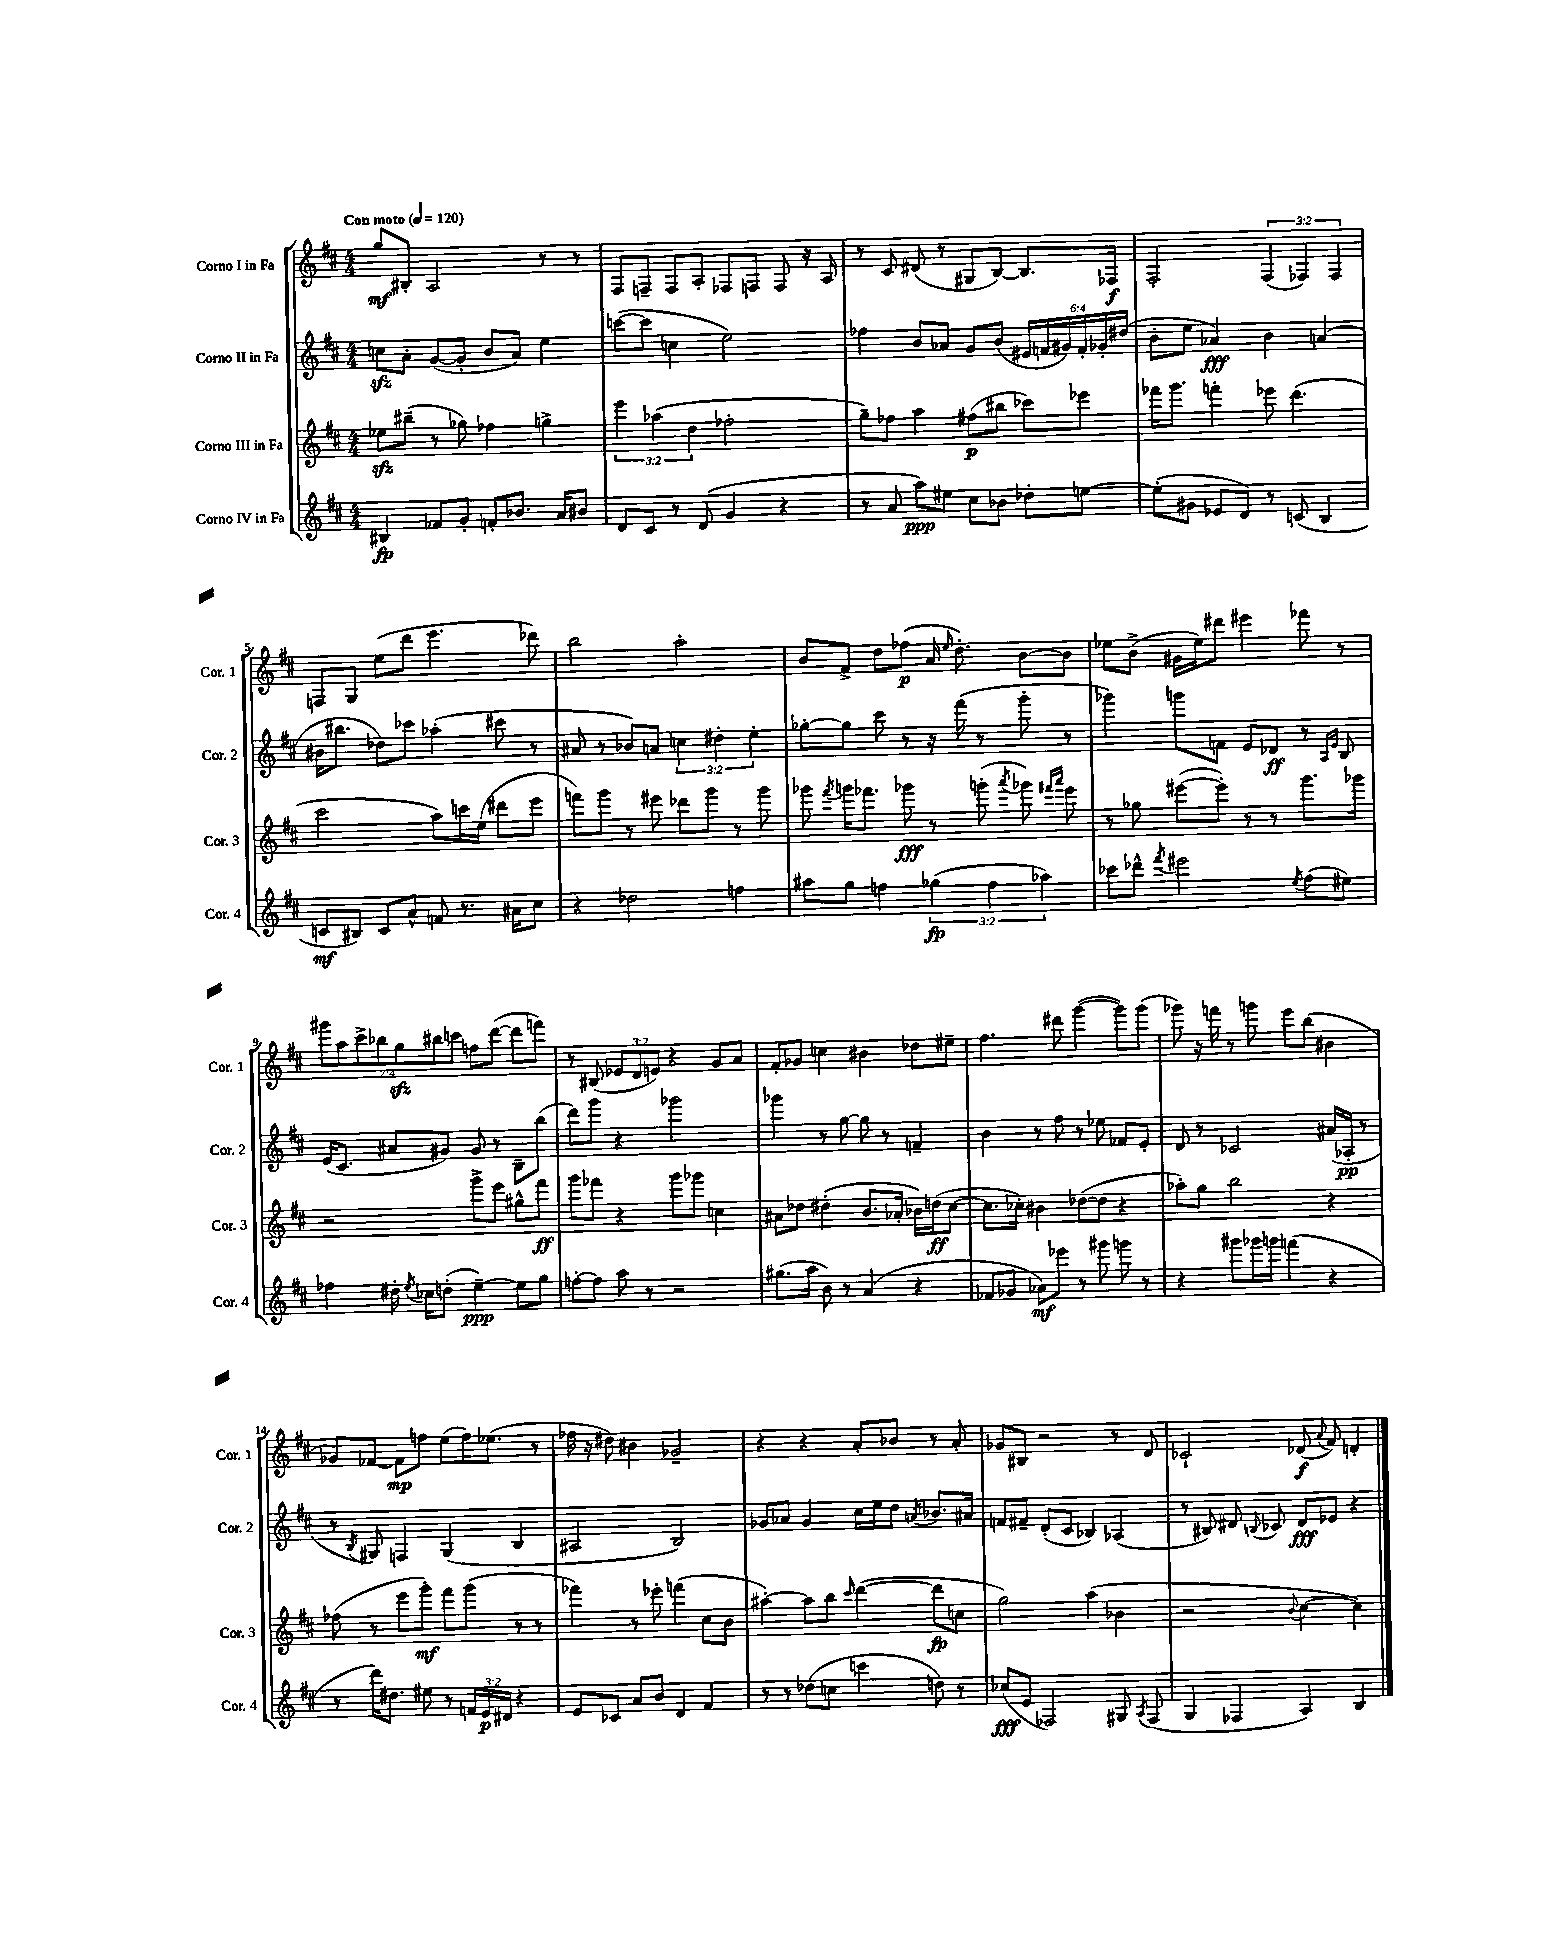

**kern	**dynam	**kern	**dynam	**kern	**dynam	**kern	**dynam
*part4	*part4	*part3	*part3	*part2	*part2	*part1	*part1
*staff4	*staff4	*staff3	*staff3	*staff2	*staff2	*staff1	*staff1
*I"Corno IV in Fa	*	*I"Corno III in Fa	*	*I"Corno II in Fa	*	*I"Corno I in Fa	*
*I'Cor. 4	*	*I'Cor. 3	*	*I'Cor. 2	*	*I'Cor. 1	*
*clefG2	*	*clefG2	*	*clefG2	*	*clefG2	*
*k[f#c#]	*	*k[f#c#]	*	*k[f#c#]	*	*k[f#c#]	*
*M4/4	*	*M4/4	*	*M4/4	*	*M4/4	*
*MM120	*	*MM120	*	*MM120	*	*MM120	*
=1	=1	=1	=1	=1	=1	=1	=1
!	!	!	!	!	!	!LO:TX:a:B:t=Con moto	!
4B#X/	fp	8ee-Xzz\L	.	8ccnzz\L	.	8gg/L	mf
.	.	(8bb#X~\J	.	8a'\J	.	8B#X'/J	.
8f-X/L	.	8r	.	([8g/L	.	2A/	.
8g'/J	.	8gg-X\)	.	8g'/J]	.	.	.
8fn'/L	.	4ff-X\	.	8b/L	.	.	.
8.b-X/J	.	.	.	8a/J)	.	.	.
.	.	4ggn^\	.	4ee\	.	8r	.
16a/KL	.	.	.	.	.	.	.
8b#X/J	.	.	.	.	.	8r	.
=2	=2	=2	=2	=2	=2	=2	=2
8d/L	.	6eee\	.	([8cccn\L	.	8F#/L	.
8c#/J	.	.	.	8ccc\J]	.	8Fn~/J	.
.	.	(6aa-X\	.	.	.	.	.
8r	.	.	.	4ccn\	.	8F/L	.
.	.	6dd\	.	.	.	.	.
(8d/	.	.	.	.	.	8A'/J	.
4g/	.	2ff-X'\	.	2ee\)	.	8F-X/L	.
.	.	.	.	.	.	8Fn/J	.
4r	.	.	.	.	.	8F/	.
.	.	.	.	.	.	16r	.
.	.	.	.	.	.	16A/	.
=3	=3	=3	=3	=3	=3	=3	=3
8r	.	8gg~\L)	.	4ff-X\	.	8r	.
8a/	.	8ff-X\J	.	.	.	8c#/	.
8aa\L)	ppp	4aa\	.	8b/L	.	(8d#X/	.
8ee#X\J	.	.	.	8a-X/J	.	8r	.
8cc#\L	.	(8ff#X\L	p	8g/L	.	8G#X/L	.
8b-X\J	.	8bb#X\J	.	(8b/J	.	[8B/J)	.
8dd-X'\L	.	8ccc-X\L)	.	24e#X/LL	.	8.B/L]	.
.	.	.	.	24fn/	.	.	.
.	.	.	.	24g#X/)	.	.	.
[8een\J	.	8eee-X\J	.	24f'/	.	.	.
.	.	.	.	24g-X'/	.	.	.
.	.	.	.	.	.	16F-X/Jk	f
.	.	.	.	(24dd#X/JJ	.	.	.
=4	=4	=4	=4	=4	=4	=4	=4
(8ee'\L]	.	16fff-X\KL	.	8b'\L	.	2F#'/	.
.	.	8.ggg\J	.	.	.	.	.
8g#X\J	.	.	.	8ee\J	.	.	.
8e-X/L	.	4fffn'\	.	4a-X/)	fff	.	.
8d/J)	.	.	.	.	.	.	.
8r	.	8eee-X\	.	4b\	.	(6F#/	.
(8cn/	.	(4.ddd\	.	.	.	.	.
.	.	.	.	.	.	6F-X/)	.
4B/	.	.	.	(4an/	.	.	.
.	.	.	.	.	.	6F-/	.
!!LO:LB:g=z
=5	=5	=5	=5	=5	=5	=5	=5
8cn/L	mf	2ccc#\	.	16b#X\KL	.	8Fn/L	.
.	.	.	.	8.bb#X\J	.	.	.
8B#X/J)	.	.	.	.	.	8G/J	.
8c/L	.	.	.	8dd-X\L)	.	(8ee\L	.
8a^^/J	.	.	.	8ccc-X\J	.	8ddd\J	.
8fn/	.	8aa\L)	.	(4aa-X'\	.	4.eee\	.
8.r	.	16cccn\L	.	.	.	.	.
.	.	(16ee\JJ	.	.	.	.	.
.	.	8ddd#X\L	.	8ccc#X\	.	.	.
16a#X\KL	.	.	.	.	.	.	.
8cc#\J	.	8eee\J	.	8r	.	8ddd-X\)	.
=6	=6	=6	=6	=6	=6	=6	=6
4r	.	8fffn\L)	.	8a#X/	.	2bb\	.
.	.	8ggg\J	.	8r	.	.	.
2dd-X\	.	8r	.	8b-X/L)	.	.	.
.	.	8eee#X\	.	8an/J	.	.	.
.	.	8ddd-X\L	.	6ccn\	.	2aa'\	.
.	.	8ggg\J	.	.	.	.	.
.	.	.	.	6dd#X'\	.	.	.
4ffn\	.	8r	.	.	.	.	.
.	.	.	.	6ee'\	.	.	.
.	.	8ggg\	.	.	.	.	.
=7	=7	=7	=7	=7	=7	=7	=7
8aa#X\L	.	8ggg-X\	.	[8gg-X'\L	.	8b/L	.
.	.	8qfff#/	.	.	.	.	.
8gg\J	.	16gggn\KL	.	8gg-\J]	.	8f#^/J	.
.	.	8.fff-X\J	.	.	.	.	.
4ffn\	.	.	.	8ccc#\	.	8dd\L	.
.	.	8ggg-X\	fff	8r	.	(8ff-X\J	p
(6gg-X\	fp	8r	.	16r	.	16a/	.
.	.	.	.	.	.	16qqee/	.
.	.	.	.	(16fff#\	.	8.dd'\)	.
.	.	(8gggn'\	.	8r	.	.	.
6ff\	.	.	.	.	.	.	.
.	.	8qaaa/	.	.	.	.	.
.	.	8ggg-X\)	.	8ggg'\	.	[8b\L	.
6aa-X\)	.	.	.	.	.	.	.
.	.	16qqfff#X/LL	.	.	.	.	.
.	.	16qqaaa/JJ	.	.	.	.	.
.	.	8eee\	.	8r	.	8b\J]	.
=8	=8	=8	=8	=8	=8	=8	=8
8ccc-X\L	.	8r	.	4ggg-X\)	.	8ee-X\L	.
8ddd-X^^\J	.	8gg-X\	.	.	.	(8b^\J	.
8qfff#/	.	.	.	.	.	.	.
2eee#X\	.	([8eee#X\L	.	8gggn\L	.	16g#X\LL	.
.	.	.	.	.	.	16ee-\J)	.
.	.	8eee#'\J])	.	8fn\J	.	8ddd#X\J	.
.	.	8r	.	8e/L	.	4eee#X\	.
.	.	8r	.	8d-X/J	ff	.	.
8qee/	.	.	.	.	.	.	.
(8ff#\L	.	8.ggg\L	.	8r	.	8fff-X\	.
.	.	.	.	16qqA/LL	.	.	.
.	.	.	.	16qqe/JJ	.	.	.
8ee#X\J)	.	.	.	8B/	.	8r	.
.	.	16ggg-X\Jk	.	.	.	.	.
!!LO:LB:g=z
=9	=9	=9	=9	=9	=9	=9	=9
4ff-X\	.	2r	.	(16e/KL	.	14ggg#X\L	.
.	.	.	.	8.c#/J	.	.	.
.	.	.	.	.	.	14aa\	.
.	.	.	.	.	.	14ccc#^\	.
.	.	.	.	.	.	14bb-X\	.
16dd#X'\	.	.	.	8a#X/L	.	.	.
.	.	.	.	.	.	14ggzz\	.
8qee/	.	.	.	.	.	.	.
16cc-X\KL	.	.	.	.	.	.	.
.	.	.	.	.	.	14bb#X\	.
(8ddn'\J	.	.	.	8g#X/J)	.	.	.
.	.	.	.	.	.	14cccn\J	.
[4ee~\)	ppp	8ggg^\L	.	8g#/	.	8ffn\L	.
.	.	8eee\J	.	8r	.	([8ddd\J	.
8ee\L]	.	8gg#X^^\L	.	8B~\L	.	8ddd\L]	.
8gg\J	.	8fff#\J	ff	(8bb\J	.	8fffn\J)	.
=10	=10	=10	=10	=10	=10	=10	=10
[8ffn'\L	.	8ggg\L	.	8ddd\L)	.	8r	.
8ff\J]	.	8fff-X\J	.	8ggg\J	.	(8B#X/	.
8aa\	.	4r	.	4r	.	12e-X/L	.
.	.	.	.	.	.	12d/	.
8r	.	.	.	.	.	.	.
.	.	.	.	.	.	12en/J)	.
2r	.	8ggg\L	.	2ggg-X\	.	4r	.
.	.	8ggg-X\J	.	.	.	.	.
.	.	4ccn\	.	.	.	8g/L	.
.	.	.	.	.	.	8a/J	.
=11	=11	=11	=11	=11	=11	=11	=11
(8.gg#X\L	.	8a#X\L	.	4ggg-X\	.	8f#'/L	.
.	.	8dd-X\J	.	.	.	8g-X/J	.
16aa\Jk	.	.	.	.	.	.	.
8b\)	.	(4dd#X'\	.	8r	.	4ccn\	.
8r	.	.	.	[8gg\	.	.	.
(4a/	.	8.b/L	.	8gg\]	.	4b#X\	.
.	.	.	.	8r	.	.	.
.	.	16a-X'/Jk	.	.	.	.	.
4r	.	16b-X\LL)	.	4fn~/	.	8dd-X\L	.
.	.	(16ddn\J	ff	.	.	.	.
.	.	[8cc#\J	.	.	.	8ee#X~\J	.
=12	=12	=12	=12	=12	=12	=12	=12
8f-X/L	.	8.cc#\L]	.	4b\	.	4.ff#\	.
8g-X/J	.	.	.	.	.	.	.
.	.	16cc-X'\Jk)	.	.	.	.	.
8a-X\L)	mf	4b#X\	.	8r	.	.	.
8eee-X\J	.	.	.	8ff#\	.	8ddd#X\	.
8r	.	([8dd-X\L	.	8r	.	([4ggg\	.
8ggg#X\	.	8dd-\J]	.	8ee-X\	.	.	.
8gggn\	.	4r	.	8f-X/L	.	8ggg\L])	.
8r	.	.	.	8e'/J	.	(8ggg\J	.
=13	=13	=13	=13	=13	=13	=13	=13
4r	.	8aa-X'\L)	.	8d/	.	8ggg-X\)	.
.	.	8gg\J	.	8r	.	16r	.
.	.	.	.	.	.	16fffn\	.
8ggg#X\L	.	2bb\	.	2c-X/	.	8r	.
16ggg-X\L	.	.	.	.	.	8gggn\	.
16gggn\JJ	.	.	.	.	.	.	.
(4fffn\	.	.	.	.	.	8eee\L	.
.	.	.	.	.	.	(8bb\J	.
4r	.	4r	.	(16a#X/LL	.	4b#X\	.
.	.	.	.	16A-X'/JJ	pp	.	.
.	.	.	.	8r	.	.	.
!!LO:LB:g=z
=14	=14	=14	=14	=14	=14	=14	=14
8r	.	(8ff-X\	.	8r	.	8g-X/L)	.
.	.	.	.	8qB/	.	.	.
16ddd\KL)	.	8r	.	8G#X/)	.	[8f-X/J	.
8.dd#X\J	.	.	.	.	.	.	.
.	.	8eee\L	.	4Fn/	.	8f-\L]	mp
8ee#X\	.	8ggg'\J)	mf	.	.	8ffn\J	.
8r	.	8fff#\L	.	(4G#/	.	(8ee\L	.
24fn/LL	.	(8ggg\J	.	.	.	16ff\K)	.
24e/	p	.	.	.	.	.	.
.	.	.	.	.	.	(8.ee-X\J	.
24d#X/JJ	.	.	.	.	.	.	.
4r	.	8r	.	4B/	.	.	.
.	.	8r	.	.	.	8r	.
=15	=15	=15	=15	=15	=15	=15	=15
8e/L	.	4fff-X\)	.	2A#X/	.	16ff-X\	.
.	.	.	.	.	.	16r	.
8c-X/J	.	.	.	.	.	8dd#X\)	.
8a/L	.	8r	.	.	.	4b#X\	.
8b/J	.	8eee-X'\	.	.	.	.	.
4d/	.	(4fffn\	.	2B/)	.	2g-X~/	.
4f#/	.	8cc#\L	.	.	.	.	.
.	.	8b\J	.	.	.	.	.
=16	=16	=16	=16	=16	=16	=16	=16
8r	.	[4aa#X'\)	.	8g-X/L	.	4r	.
8r	.	.	.	8a-X/J	.	.	.
(8dd-X\L	.	8aa#\L]	.	4g-/	.	4r	.
8ccn\J	.	8bb\J	.	.	.	.	.
.	.	16qqccc#/	.	.	.	.	.
4cccn\	.	([4ddd\	.	16cc#\LL	.	8a'/L	.
.	.	.	.	16ee\J	.	.	.
.	.	.	.	8dd\J	.	8b-X/J	.
.	.	.	.	8qan/	.	.	.
8ddn\)	.	8ddd\L]	fp	8.b-X/L	.	8r	.
8r	.	8ccn\J	.	.	.	8a'/	.
.	.	.	.	16a#X/Jk	.	.	.
=17	=17	=17	=17	=17	=17	=17	=17
(8cc-X/L	fff	2gg\)	.	8fn/L	.	8g-X/L	.
8e/J	.	.	.	8f#X~/J	.	8B#X/J	.
2F-X/)	.	.	.	(8d'/L	.	2r	.
.	.	.	.	8c#/J	.	.	.
.	.	(4aa\	.	4B-X/)	.	.	.
8G#X/	.	4b-X\	.	(4A-X/	.	8r	.
8qA/	.	.	.	.	.	.	.
(8F-/	.	.	.	.	.	8d/	.
=18	=18	=18	=18	=18	=18	=18	=18
4G/	.	2r	.	8r	.	2c-X`/	.
.	.	.	.	8B#X/)	.	.	.
4F-X/	.	.	.	8d#X/	.	.	.
.	.	.	.	8qqBn/	.	.	.
.	.	.	.	8c-X/	.	.	.
.	.	8qqb/	.	.	.	.	.
4A/)	.	[4cc#\	.	8d#/L	fff	(8d-X/	f
.	.	.	.	.	.	8qqa/	.
.	.	.	.	8e-X/J	.	8f#/)	.
4B/	.	4cc#\])	.	4r	.	4dn'/	.
==	==	==	==	==	==	==	==
*-	*-	*-	*-	*-	*-	*-	*-
